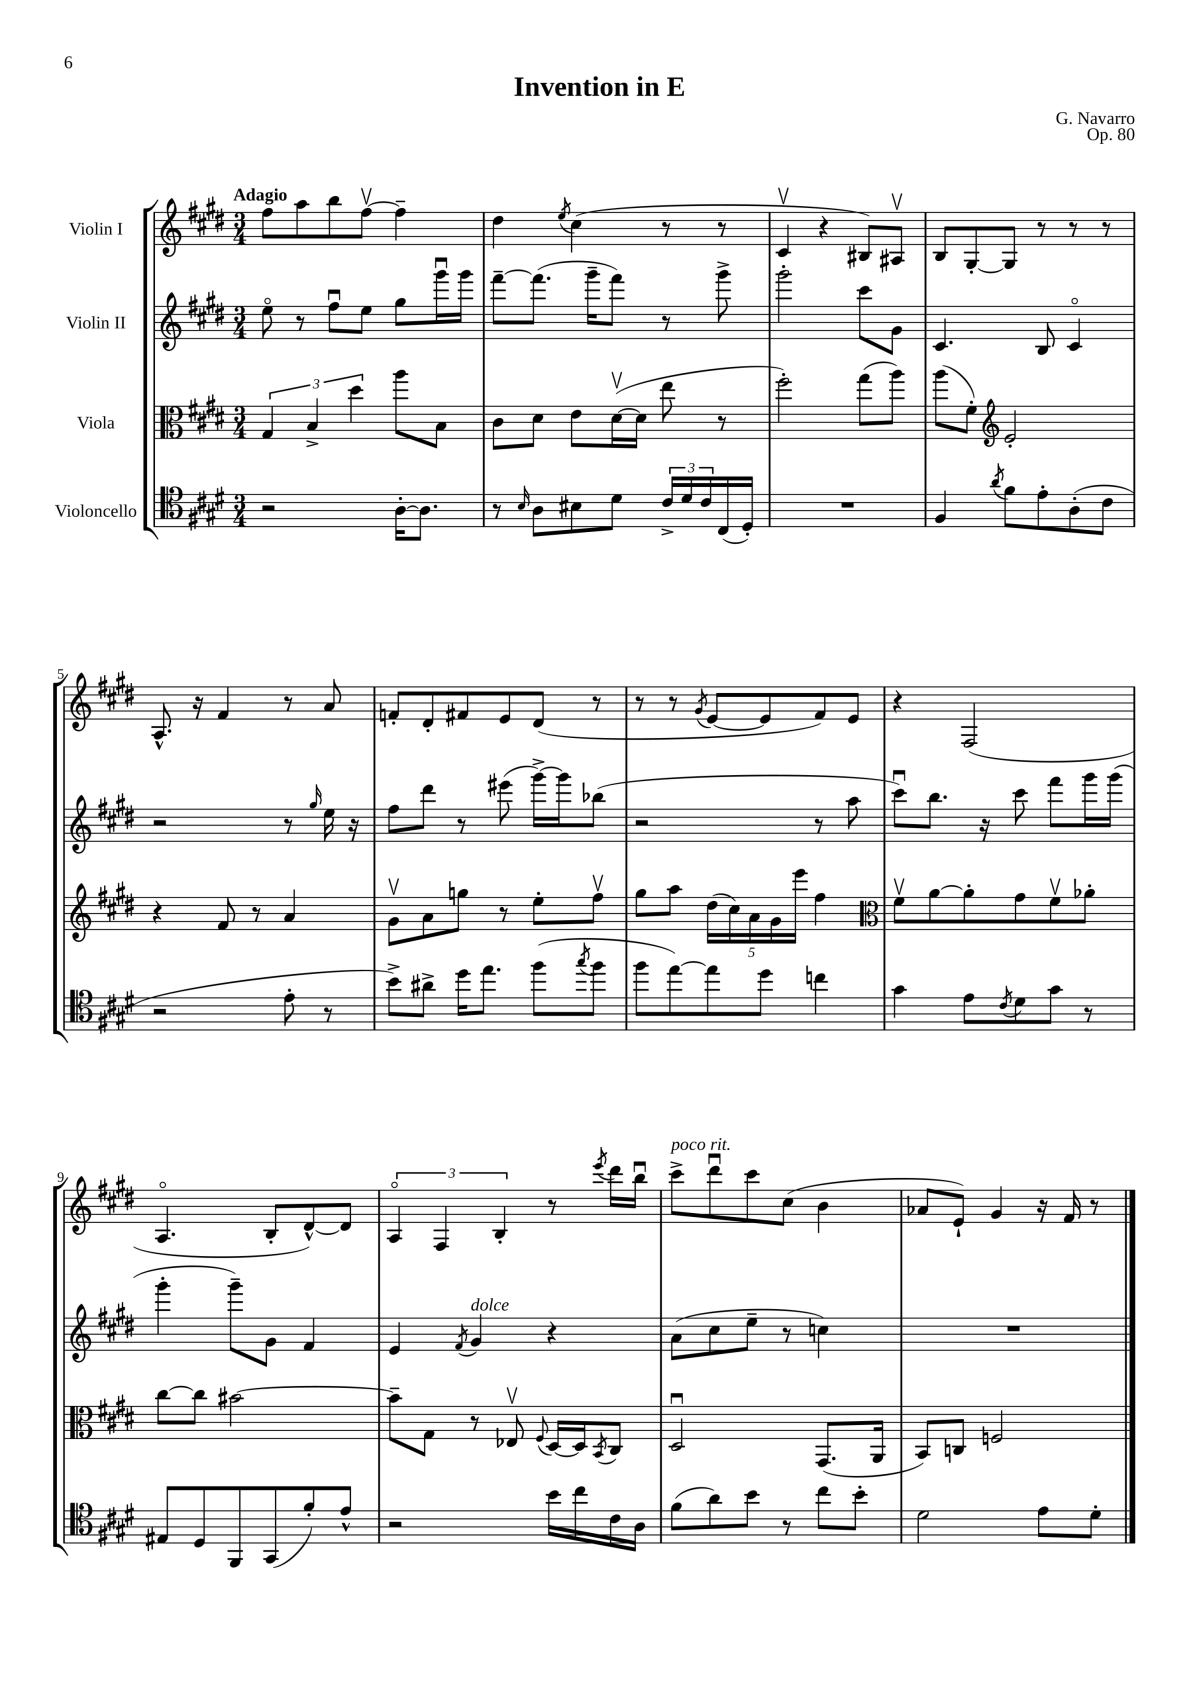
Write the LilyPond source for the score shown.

\header { title = "Invention in E" composer = "G. Navarro" opus = "Op. 80" }
<<
\new StaffGroup <<
\new Staff = "s0" \with { instrumentName = "Violin I" } {
    \clef treble \key e \major \numericTimeSignature \time 3/4 \tempo "Adagio"
    fis''8 a''8 b''8 fis''8~\upbow fis''4-- |
    dis''4 \acciaccatura { e''8 } cis''4( r8 r8 |
    cis'4\upbow r4 bis8) ais8\upbow |
    b8 gis8~-. gis8 r8 r8 r8 |
    a8.-^ r16 fis'4 r8 a'8 |
    f'8-. dis'8-. fis'8 e'8 dis'8( r8 |
    r8 r8 \acciaccatura { gis'8 } e'8~ e'8 fis'8) e'8 |
    r4 fis2( |
    a4.\flageolet b8-. dis'8~-^) dis'8 |
    \tuplet 3/2 { a4\flageolet fis4 b4-. } r8 \acciaccatura { e'''8 } dis'''16 b''16\downbow |
    cis'''8->^\markup { \italic "poco rit." } dis'''8\downbow cis'''8 cis''8( b'4 |
    aes'8 e'8-!) gis'4 r16 fis'16 r8 \bar "|." |
}
\new Staff = "s1" \with { instrumentName = "Violin II" } {
    \clef treble \key e \major \numericTimeSignature \time 3/4
    e''8\flageolet r8 fis''8\downbow e''8 gis''8 gis'''16\downbow gis'''16 |
    fis'''8~-- fis'''8.( gis'''16-- fis'''8) r8 gis'''8-> |
    gis'''2-. cis'''8 gis'8 |
    cis'4. b8 cis'4\flageolet |
    r2 r8 \grace { gis''16 } e''16 r16 |
    fis''8 dis'''8 r8 eis'''8( gis'''16~->) gis'''16 bes''8( |
    r2 r8 a''8 |
    cis'''8\downbow) b''8. r16 cis'''8 fis'''8 gis'''16 gis'''16( |
    gis'''4-. gis'''8--) gis'8 fis'4 |
    e'4 \acciaccatura { fis'8 } gis'4^\markup { \italic "dolce" } r4 |
    a'8( cis''8 e''8-- r8 c''4) |
    R2. \bar "|." |
}
\new Staff = "s2" \with { instrumentName = "Viola" } {
    \clef alto \key e \major \numericTimeSignature \time 3/4
    \tuplet 3/2 { gis4 b4-> dis''4 } a''8 b8 |
    cis'8 dis'8 e'8 dis'16~\upbow( dis'16 e''8 r8 |
    fis''2-.) gis''8( a''8) |
    a''8( fis'8-.) \clef treble e'2-. |
    r4 fis'8 r8 a'4 |
    gis'8\upbow a'8 g''8 r8 e''8-. fis''8\upbow |
    gis''8 a''8 \tuplet 5/4 { dis''16( cis''16) a'16 gis'16 e'''16 } fis''4 |
    \clef alto fis'8\upbow a'8~ a'8-. gis'8 fis'8\upbow aes'8-. |
    cis''8~ cis''8 bis'2~ |
    bis'8-- gis8 r8 ees8\upbow \appoggiatura { fis8 } dis16~ dis16 \acciaccatura { b,8 } cis8 |
    dis2\downbow gis,8.( a,16 |
    b,8) c8 f2 \bar "|." |
}
\new Staff = "s3" \with { instrumentName = "Violoncello" } {
    \clef tenor \key e \major \numericTimeSignature \time 3/4
    r2 a16~-. a8. |
    r8 \grace { b16 } a8 bis8 dis'8 \tuplet 3/2 { cis'16-> dis'16 cis'16 } cis16( dis16-.) |
    R2. |
    fis4 \acciaccatura { a'8 } fis'8 e'8-. a8-.( cis'8 |
    r2 e'8-. r8 |
    b'8->) ais'8-> dis''16 e''8. fis''8( \acciaccatura { gis''8 } fis''8 |
    fis''8 e''8~) e''8 dis''8 c''4 |
    gis'4 e'8 \acciaccatura { cis'8 } dis'8 gis'8 r8 |
    eis8 dis8 fis,8 gis,8( fis'8-.) e'8-^ |
    r2 b'16 cis''16 cis'16 a16 |
    fis'8( a'8) b'8 r8 cis''8 b'8-. |
    dis'2 e'8 dis'8-. \bar "|." |
}
>>
>>
